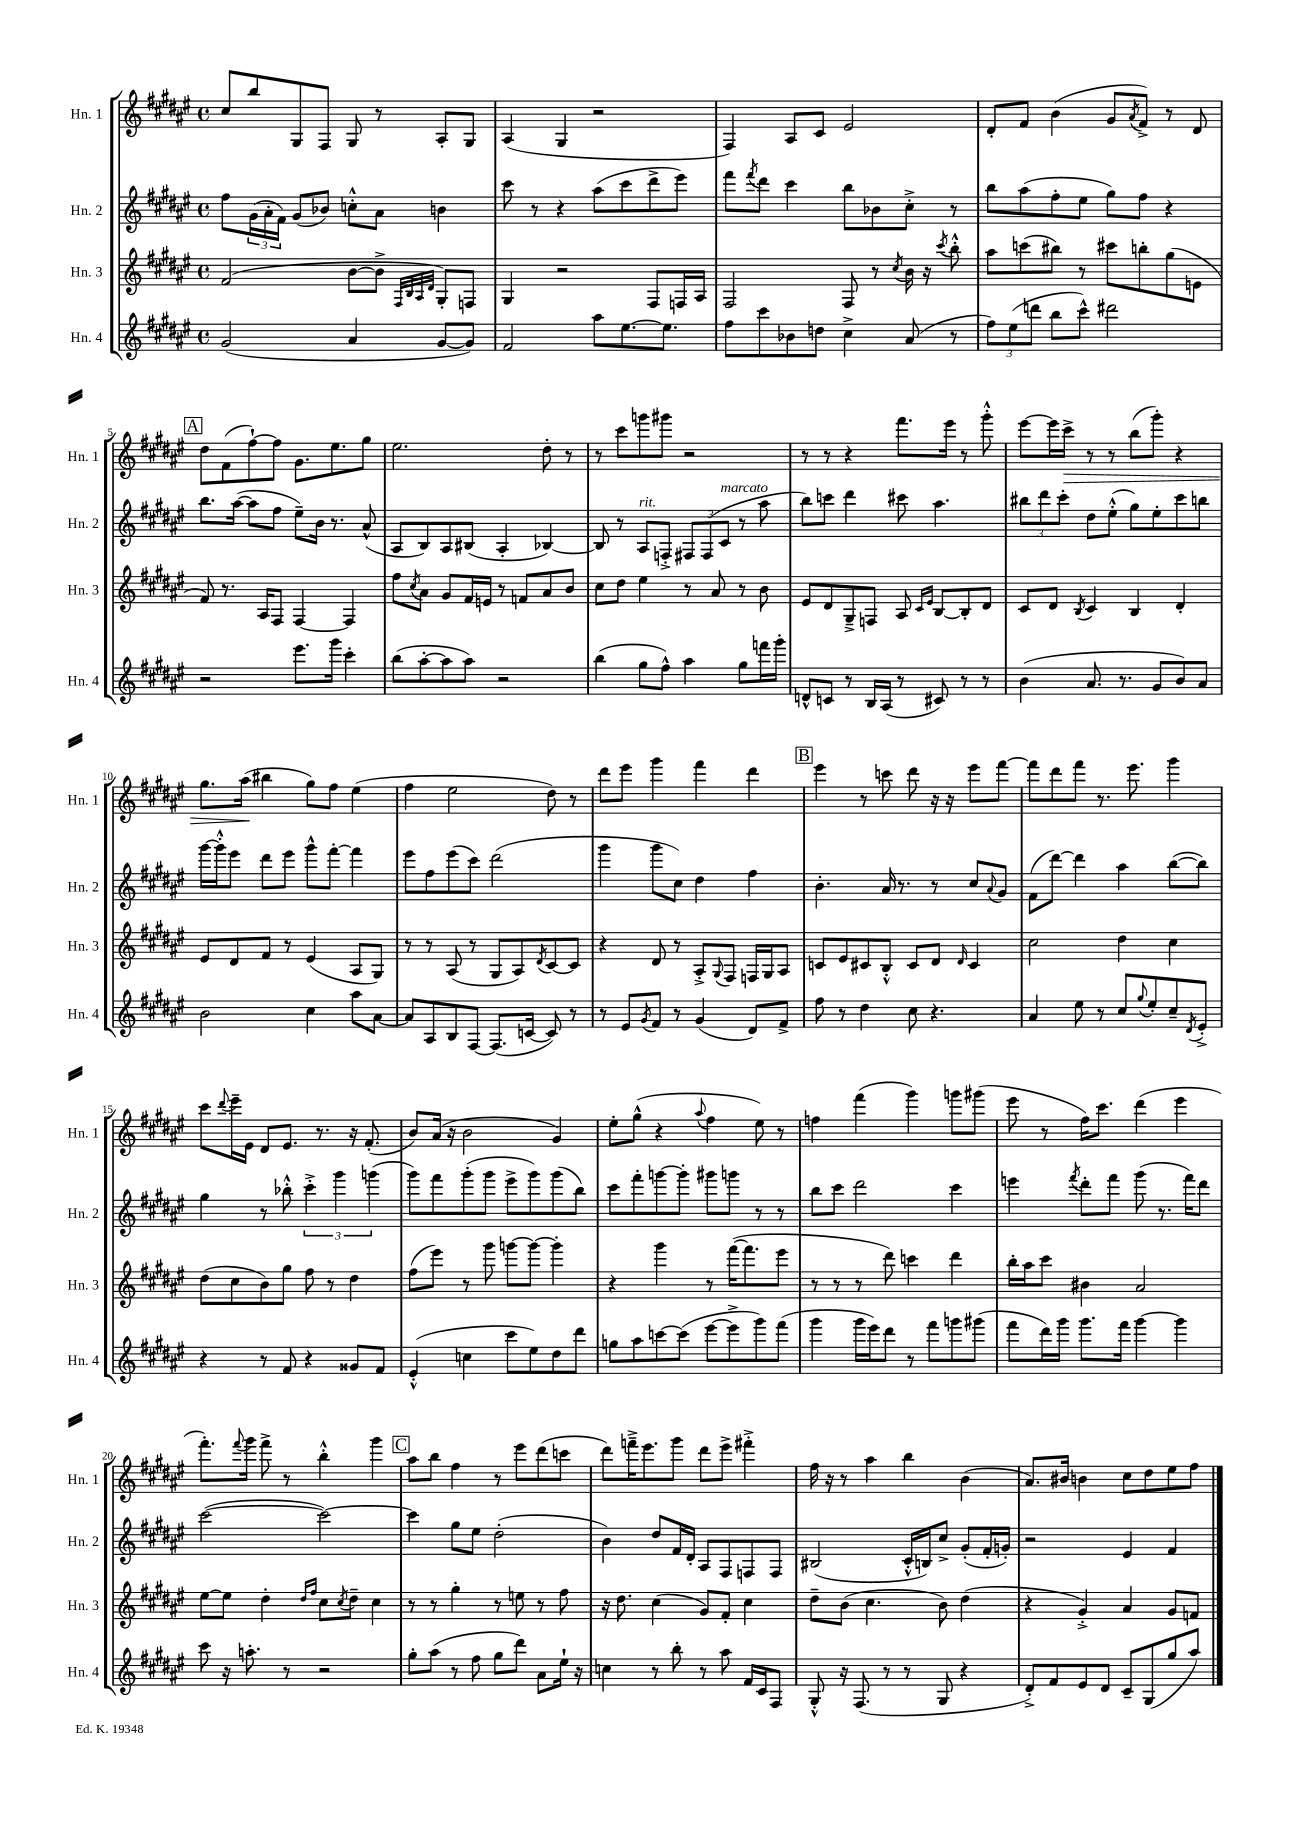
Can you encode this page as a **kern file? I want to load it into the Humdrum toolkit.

**kern	**kern	**kern	**kern
*staff4	*staff3	*staff2	*staff1
*clefG2	*clefG2	*clefG2	*clefG2
*k[f#c#g#d#a#e#]	*k[f#c#g#d#a#e#]	*k[f#c#g#d#a#e#]	*k[f#c#g#d#a#e#]
*M4/4	*M4/4	*M4/4	*M4/4
*met(c)	*met(c)	*met(c)	*met(c)
(2g#	(2f#	8ff#	8cc#
.	.	(24g#	8bb
.	.	24a#'	.
.	.	24f#)	.
.	.	(8g#	8G#
.	.	8b-)	8F#
4a#	[8b	8cc'^^	8G#
.	8b^]	8a#	8r
.	32qqF#	.	.
.	32qqB	.	.
.	32qqA#	.	.
.	32qqd#	.	.
[8g#	8G#')	4b	8A#'
8g#])	8F	.	8G#
=	=	=	=
2f#	4G#	8ccc#	(4A#
.	.	8r	.
.	2r	4r	4G#
8aa#	.	(8aa#	2r
[8.ee#	.	8ccc#	.
.	8F#	8ddd#^	.
8.ee#]	.	.	.
.	16F	8eee#)	.
.	16A#	.	.
=	=	=	=
8ff#	2F#	8fff#	4F#)
.	.	8qfff#	.
8ccc#	.	8ddd#	.
8b-	.	4ccc#	8A#
8dd	.	.	8c#
4cc#^	8F#	8bb	2e#
.	8r	8b-	.
.	8qcc#	.	.
(8a#	16b	8cc#'^	.
.	16r	.	.
.	8qccc#	.	.
8r	8bb'^^	8r	.
=	=	=	=
12ff#)	8aa#	8bb	8d#'
(12ee#	.	.	.
.	(8ccc	(8aa#	8f#
12ddd	.	.	.
8bb	8bb#)	8ff#'	(4b
8ccc#^^)	8r	8ee#	.
2ddd#	8ccc#	8gg#)	8g#
.	.	.	8qa#
.	8bb'	8ff#	8f#^)
.	(8gg#	4r	8r
.	8e	.	8d#
=	=	=	=
2r	8f#)	8.bb	8dd#
.	8.r	.	(8f#
.	.	([16aa#	.
.	.	8aa#]	[8ff#`)
.	16A#	.	.
.	8F#	8ff#	8ff#]
8.eee#	[4F#	8ee#~)	8.g#
.	.	16b	.
16ggg#	.	8.r	8.ee#
4ccc#'	4F#]	.	.
.	.	(8a#^^	8gg#
=	=	=	=
(8bb	8ff#	8A#	2.ee#
.	8qcc#	.	.
[8aa#'	8a#	8B)	.
8aa#]	8g#	8A#	.
8aa#)	16f#	(8B#	.
.	16e	.	.
2r	8r	4A#'	.
.	8f	.	.
.	8a#	[4B-)	8dd#'
.	8b	.	8r
=	=	=	=
(4bb	8cc#	8B-]	8r
.	8dd#	8r	8ccc#
8gg#	4ee#	8A#	8ggg
8ff#^^)	.	8F'^	8ggg#
4aa#	8r	12F#	2r
.	.	(12F#	.
.	8a#	.	.
.	.	12c#	.
8gg#	8r	8r	.
16fff	8b	8aa#	.
16ggg#'	.	.	.
=	=	=	=
8d^^	8e#	8bb)	8r
8c	8d#	8ccc	8r
8r	8G#~^	4ddd#	4r
16B	8F	.	.
(16A#	.	.	.
8r	8A#	8ccc#	8.fff#
.	16qqc#	.	.
.	16qqe#	.	.
8c#)	[8B	4.aa#	.
.	.	.	16eee#
8r	8B']	.	8r
8r	8d#	.	8ggg#'^^
=	=	=	=
(4b	8c#	12bb#	[8eee#
.	.	12ddd#	.
.	8d#	.	16eee#]
.	.	12ccc#'	.
.	.	.	16ccc#^
.	8qB	.	.
8.a#	4c#	8dd#	8r
.	.	(8ee#'^^	8r
8.r	.	.	.
.	4B	8gg#)	(8bb
8g#	.	8ee#'	8ggg#')
8b)	4d#'	8ccc#	4r
8a#	.	8bb	.
=	=	=	=
2b	8e#	[16ggg#	8.gg#
.	.	16ggg#'^^]	.
.	8d#	8eee#	.
.	.	.	(16aa#
.	8f#	8ddd#	4bb#
.	8r	8eee#	.
4cc#	(4e#	8ggg#^^	8gg#)
.	.	[8fff#'	8ff#
8aa#	8A#	4fff#]	(4ee#
[8a#	8G#)	.	.
=	=	=	=
8a#]	8r	8eee#	4ff#
8A#	8r	8ff#	.
8B	(8A#	(8eee#	2ee#
[8F#	8r	8ccc#)	.
(8.F#]	8G#	(2ddd#	.
.	8A#)	.	.
[16c	.	.	.
.	8qd#	.	.
8c])	[8c#	.	8dd#)
8r	8c#]	.	8r
=	=	=	=
8r	4r	4ggg#	8ddd#
8e#	.	.	8eee#
8qg#	.	.	.
8f#	8d#	8ggg#	4ggg#
8r	8r	8cc#)	.
(4g#	8A#'^	4dd#	4fff#
.	8qqG#	.	.
.	8F#	.	.
8d#)	16F	4ff#	4ddd#
.	16G#	.	.
8f#^	8A#	.	.
=	=	=	=
8ff#	8c	4.b'	4eee#
8r	8e#	.	.
4dd#	8c#	.	8r
.	8B'^^	16a#	8ccc
.	.	8.r	.
8cc#	8c#	.	8ddd#
4.r	8d#	8r	16r
.	.	.	16r
.	16qqd#	.	.
.	4c#	8cc#	8eee#
.	.	8qqa#	.
.	.	8g#	[8fff#
=	=	=	=
4a#	2cc#	(8f#	8fff#]
.	.	[8ddd#)	8ddd#
8ee#	.	4ddd#]	8fff#
8r	.	.	8.r
8cc#	4dd#	4aa#	.
.	.	.	8.eee#
8qqgg#	.	.	.
8ee#'	.	.	.
8cc#~	4cc#	([8bb	4ggg#
8qd#	.	.	.
8e#'^	.	8bb])	.
=	=	=	=
4r	(8dd#	4gg#	8ccc#
.	.	.	8qqddd#
.	8cc#	.	16eee#~
.	.	.	16e#
8r	8b)	8r	8d#
8f#	8gg#	8bb-'^^	8.e#
4r	8ff#	6ccc#'^	.
.	.	.	8.r
.	8r	.	.
.	.	6ggg#	.
8g##	4dd#	.	16r
.	.	.	(8.f#'
.	.	(6ggg	.
8f#	.	.	.
=	=	=	=
(4e#'^^	(8ff#	8ggg#)	8b)
.	8eee#)	8fff#	(16a#
.	.	.	16r
4cc	8r	(8ggg#'	2b
.	8ggg#	8ggg#	.
8ccc#	[8ggg	8eee#^	.
8ee#)	8ggg_	8ggg#)	.
8dd#	4ggg']	(8ggg#	4g#)
8ddd#	.	8bb)	.
=	=	=	=
8gg	4r	8ccc#	8ee#'
8aa#	.	8fff#'	(8gg#^^
[8ccc	4ggg#	[8ggg	4r
(8ccc]	.	8ggg']	.
.	.	.	8qqaa#
[8eee#	8r	8ggg#	4ff#
8eee#^]	([16fff#	8ggg	.
.	8.fff#]	.	.
8ggg#)	.	8r	8ee#)
(8fff#	8eee#	8r	8r
=	=	=	=
4ggg#	8r	8bb	4ff
.	8r	8ccc#	.
16ggg#	8r	2ddd#	(4fff#
16eee#)	.	.	.
8ddd#	8ddd#)	.	.
8r	4ccc	.	4ggg#)
8fff#	.	.	.
8ggg	4ddd#	4ccc#	8ggg
(8ggg#	.	.	(8ggg#
=	=	=	=
8fff#	16bb'	4eee	8eee#
.	16aa#	.	.
16ddd#)	8ccc#	.	8r
16ggg#	.	.	.
.	.	8qfff#	.
8.ggg#	4b#	8ddd#'	16ff#)
.	.	.	8.ccc#
.	.	8fff#	.
16fff#	.	.	.
[4ggg#	2a#	(8ggg#	(4ddd#
.	.	8.r	.
4ggg#]	.	.	4eee#
.	.	16fff#)	.
.	.	8ddd#	.
=	=	=	=
8ccc#	[8ee#	([2ccc#	8.fff#')
16r	8ee#]	.	.
.	.	.	8qqfff#
8.aa'	.	.	16ggg#
.	4dd#'	.	8fff#^
8r	.	.	8r
.	16qqdd#	.	.
.	16qqff#	.	.
2r	8cc#	2ccc#_)	4bb'^^
.	8qcc#	.	.
.	8dd#~	.	.
.	4cc#	.	4ggg#
=	=	=	=
8gg#'	8r	4ccc#]	8aa#
(8aa#	8r	.	8bb
8r	4gg#'	8gg#	4ff#
8ff#	.	8ee#	.
8gg#	8r	(2dd#'	8r
8ddd#)	8ee	.	8eee#
8a#	8r	.	(8ddd#
16ee#`	8ff#	.	8ccc
16r	.	.	.
=	=	=	=
4cc	16r	4b)	8ddd#)
.	8.dd#	.	.
.	.	.	16fff~^
.	.	.	8.eee#
8r	(4cc#	8dd#	.
8bb'	.	16f#	8ggg#
.	.	16d#'	.
8r	8g#)	8A#	8ddd#
8aa#	8f#'	8F#	8eee#^
16f#	4cc#	8F	4fff#'^
16c#	.	.	.
8F#	.	8F	.
=	=	=	=
8G#'^^	8dd#~	(2B#	16ff#
.	.	.	16r
16r	(8b	.	8r
(8.F#	.	.	.
.	4.cc#	.	4aa#
8r	.	.	.
8r	.	16c#'^^	4bb
.	.	16B)	.
8G#	8b)	8cc#^	.
4r	(4dd#	(8g#'	(4b
.	.	16f#'	.
.	.	16g')	.
=	=	=	=
8d#'^)	4r	2r	8.a#)
8f#	.	.	.
.	.	.	16b#
8e#	4g#'^)	.	4b
8d#	.	.	.
8c#~	4a#	4e#	8cc#
(8G#	.	.	8dd#
8gg#	8g#	4f#	8ee#
8aa#)	8f	.	8ff#
==	==	==	==
*-	*-	*-	*-
